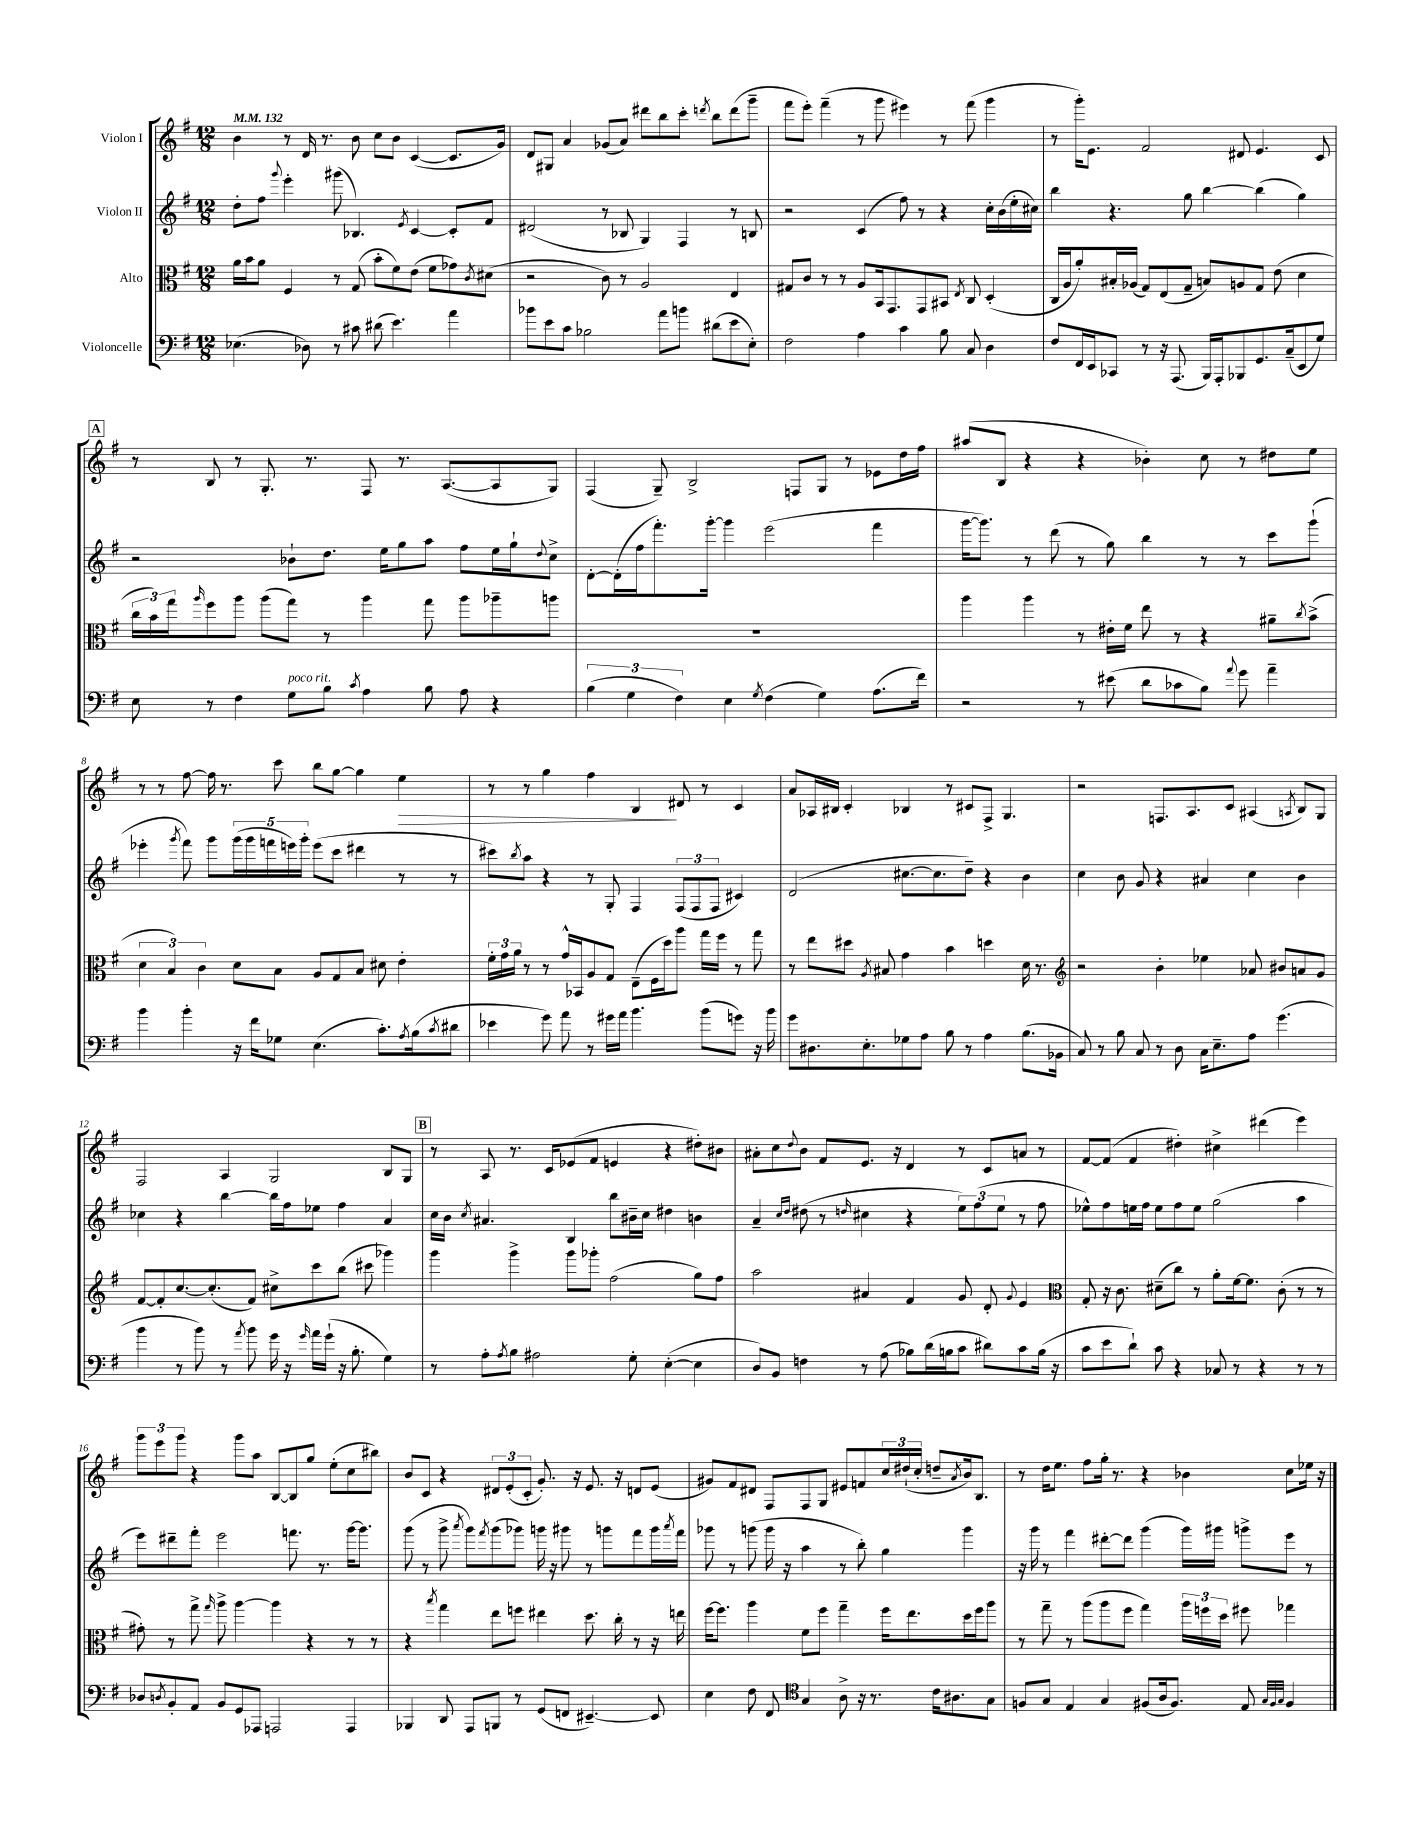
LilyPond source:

<<
\new StaffGroup <<
\new Staff = "s0" \with { instrumentName = "Violon I" } {
    \clef treble \key g \major \numericTimeSignature \time 12/8 \tempo 4 = 132
    b'4 r8 d'16 r8. b'8 c''8 b'8 c'4~( c'8. g'16) |
    d'8 gis8 a'4 ges'8( a'8) dis'''8 b''8 c'''8-. \acciaccatura { d'''8 } b''8 d'''8( g'''8-- |
    fis'''8 e'''8-.) fis'''4--( r8 g'''8 eis'''4) r8 fis'''8( g'''4 |
    r8 g'''16-.) e'8. fis'2 dis'8 e'4. c'8 |
    \mark \markup { \box "A" } r8 b8 r8 g8.-. r8. fis8 r8. a8.~( a8 g8) |
    fis4( g8--) b2-> f8 g8 r8 ees'8 d''16 fis''16 |
    ais''8( b8 r4 r4 bes'4-.) c''8 r8 dis''8 e''8 |
    r8 r8 fis''8~ fis''16 r8. c'''8 b''8 g''8~ g''4 e''4\> |
    r8 r8 g''4 fis''4 b4\! dis'8 r8 c'4 |
    a'8 aes16 bis16 c'4-. bes4 r8 cis'8 fis8-> g4. |
    r2 f8. a8. c'8 ais4( \acciaccatura { a8 } b8) g8 |
    fis2 a4 g2 b8 g8 |
    \mark \markup { \box "B" } r8 a8 r8. c'16 ees'8( fis'8 e'4 r4 dis''8-.) bis'8 |
    ais'8-. c''8 \appoggiatura { d''8 } b'8 fis'8 e'8. r16 d'4 r8 c'8 a'8 r8 |
    fis'8~ fis'8( fis'4 dis''4-.) cis''4-> dis'''4( e'''4) |
    \tuplet 3/2 { g'''8 e'''8 g'''8 } r4 g'''8 a''8 b8~ b8 g''8 e''8-.( c''8 bis''8) |
    b'8 c'8 r4 \tuplet 3/2 { dis'8 e'8-.( c'8-. } g'8.-.) r16 e'8. r16 d'8 e'8( |
    gis'8) fis'8 dis'8 fis8 fis8 g8 eis'8 f'8 \tuplet 3/2 { c''16 dis''16-!( c''16-. } d''8-- \acciaccatura { a'8 } b'16) b8. |
    r8 d''16 e''8. fis''8 g''16-. r8. r4 bes'4 c''8 ees''16 r16 \bar "|." |
}
\new Staff = "s1" \with { instrumentName = "Violon II" } {
    \clef treble \key g \major \numericTimeSignature \time 12/8
    d''8-. fis''8 \appoggiatura { g'''8 } e'''4-. gis'''8( bes4.) \acciaccatura { e'8 } c'4~ c'8-. fis'8 |
    dis'2( r8 bes8 g4) fis4 r8 b8 |
    r2 c'4( fis''8) r8 r4 c''16-. b'16( e''16-. cis''16) |
    b''4 r4. g''8 b''4~ b''4( g''4) |
    \mark \markup { \box "A" } r2 bes'8-! d''8. e''16 g''8 a''8 fis''8 e''16 g''16-! \appoggiatura { d''8 } c''8-> |
    d'8~-. d'16-.( fis''16 fis'''8.-.) g'''16~-. g'''4 e'''2( fis'''4 |
    g'''16~ g'''8.) r8 d'''8( r8 g''8) b''4 r8 r8 c'''8 g'''8-!( |
    ees'''4-. \acciaccatura { g'''8 } fis'''8) g'''8 \tuplet 5/4 { g'''16( g'''16 f'''16 e'''16) g'''16-. } e'''8( c'''8 dis'''4 r8 r8 |
    cis'''8) \acciaccatura { b''8 } a''8 r4 r8 g8-. fis4 \tuplet 3/2 { fis8( fis8 fis8 } cis'4) |
    d'2( cis''8.~ cis''8. d''8--) r4 b'4 |
    c''4 b'8 g'8 r4 ais'4 c''4 b'4 |
    ces''4 r4 b''4~ b''16 fis''16 ees''8 fis''4 a'4 |
    \mark \markup { \box "B" } c''16 b'16 \acciaccatura { c''8 } ais'4. b4 b''8 bis'16-- c''16 dis''4 b'4 |
    a'4-- \grace { c''16 d''16 } dis''8( r8 \grace { d''16 } cis''4 r4 \tuplet 3/2 { e''8) fis''8( e''8 } r8 fis''8 |
    ees''8-^) fis''8 e''16 fis''16 e''8 fis''8 e''8 g''2( a''4 |
    e'''8) dis'''8-- fis'''8-. e'''2 f'''8. r8. g'''16~ g'''8. |
    g'''8( r8 g'''8-> \acciaccatura { a'''8 } g'''8) \acciaccatura { fis'''8 } g'''8( ges'''8) g'''16 r16 gis'''8 r8 g'''8 fis'''8 g'''16 \acciaccatura { a'''8 } fis'''16 |
    ges'''8 r8 g'''8( g'''16 r16 a''4 r8 b''8-.) g''4 g'''4 |
    r16 g'''16 r8 fis'''4 dis'''8~-. dis'''8 g'''4( g'''16) gis'''16 g'''8-> e'''8 r8 \bar "|." |
}
\new Staff = "s2" \with { instrumentName = "Alto" } {
    \clef alto \key g \major \numericTimeSignature \time 12/8
    a'16 b'16 a'8 fis4 r8 g8( b'8-. fis'8) e'8( fis'8 ges'8) \acciaccatura { c'8 } dis'8( |
    r2 c'8) r8 a2 e4 |
    gis8 c'8 r8 r8 a8 b,16 g,8. g,8 bis,8 \acciaccatura { e8 } c8 d4-.( |
    c16 a16 a'8-.) bis16-. aes16( g8) e8( g8-- b8) a8 g8 e'8( d'4 |
    \mark \markup { \box "A" } \tuplet 3/2 { c''16 b'16) g''16 } \grace { a''16 } fis''8 a''8 a''8( g''8) r8 a''4 g''8 a''8 aes''8-- a''8 |
    R1. |
    a''4 a''4 r8 eis'16-. fis'16 e''8 r8 r4 ais'8-- \acciaccatura { c''8 } b'8->( |
    \tuplet 3/2 { d'4 b4) c'4 } d'8 b8 a8 g8 b8 dis'8 e'4-. |
    \tuplet 3/2 { fis'16-. g'16 a'16 } r8 r8 g'16-^ bes,16 a8 g8 e8--( fis16 d''16) a''8 g''16 fis''16 r8 g''8 |
    r8 e''8 dis''8 \acciaccatura { a8 } bis8 g'4 b'4 d''4 d'16 r8. |
    \clef treble r2 b'4-. ees''4 aes'8 bis'8 a'8 g'8 |
    fis'8~ fis'8-. c''8.~ c''8.-.( fis'8) cis''8-> c'''8 b''8( cis'''8 ges'''4) |
    \mark \markup { \box "B" } g'''4 g'''4-> g'''8 ges'''8-. fis''2( g''8) fis''8 |
    a''2 ais'4 fis'4 g'8 d'8-. \appoggiatura { g'8 } e'4 |
    \clef alto g8-. r16 c'8. dis'8--( c''8) r8 a'8-. fis'16~ fis'8. c'8-.( r8 r8 |
    gis'8-.) r8 g''8-> \grace { g''16 } a''8-> a''4~ a''4 r4 r8 r8 |
    r4 \acciaccatura { b''8 } g''4 e''8 f''8 eis''4 d''8. c''16-. r8 r16 e''16 |
    fis''16~ fis''8. a''4 fis'8 fis''8 g''4-- fis''16 e''8. d''16 fis''16 a''8 |
    r8 g''8-- r8 a''8( a''8 fis''8 g''4) \tuplet 3/2 { a''16 f''16 d''16 } fis''8 ges''4 \bar "|." |
}
\new Staff = "s3" \with { instrumentName = "Violoncelle" } {
    \clef bass \key g \major \numericTimeSignature \time 12/8
    ees4.( des8) r8 cis'8 dis'8( e'4.) a'4 |
    bes'8 e'8 c'8 bes2 a'8 b'8 dis'8( e'8 e8-.) |
    fis2 a4 c'4 b8 c8 d4 |
    fis8 fis,16 e,16 ces,8 r8 r16 a,,8.( b,,16) a,,16-. bes,,8 g,8. c16--( e,8 g8) |
    \mark \markup { \box "A" } e8 r8 fis4 g8^\markup { \italic "poco rit." } b8 \acciaccatura { c'8 } a4 b8 a8 r4 |
    \tuplet 3/2 { b4( g4 fis4) } e4 \acciaccatura { g8 } fis4( g4) a8.( fis'16) |
    r2 r8 eis'8( d'8 ces'8 b8) \appoggiatura { a'8 } g'8 a'4-- |
    b'4 b'4-. r16 fis'16 ges8 e4.( c'8.-.) \acciaccatura { a8 } b16( \acciaccatura { c'8 } dis'8 |
    ees'4 g'8) a'8 r8 gis'16 a'16 b'4. b'8( g'8) r16 b'16 |
    g'8 dis8. e8.-. ges8 a8 b8 r8 a4 b8.( bes,16 |
    c8) r8 b8 c8 r8 d8 c16 e8.-- a8 g'4.( |
    b'4 r8 b'8) r8 \acciaccatura { a'8 } b'8 g'16 r16 \grace { g'16 } a'16 g'16-!( r16 b8.-. g4) |
    \mark \markup { \box "B" } r8 a8-. \acciaccatura { a8 } b8 ais2 g8-. e4~-.( e4 |
    d8) b,8 f4 r8 a8( bes8) d'16( b16 c'8 dis'8) c'8 b16( r16 |
    c'8 e'8 d'8-!) c'8 r4 ces8 r8 r4 r8 r8 |
    des8 \acciaccatura { d8 } b,8-. a,8 b,8 g,8 aes,,8 a,,2 a,,4 |
    bes,,4 d,8 a,,8 b,,8 r8 g,8( f,8 eis,4.~--) eis,8 |
    e4 fis8 fis,8 \clef tenor g4 a8-> r16 r8. c'16 ais8. g8 |
    f8 g8 e4 g4 fis8( a16 fis8.) e8 \grace { g32 fis32 g32 } fis4 \bar "|." |
}
>>
>>
